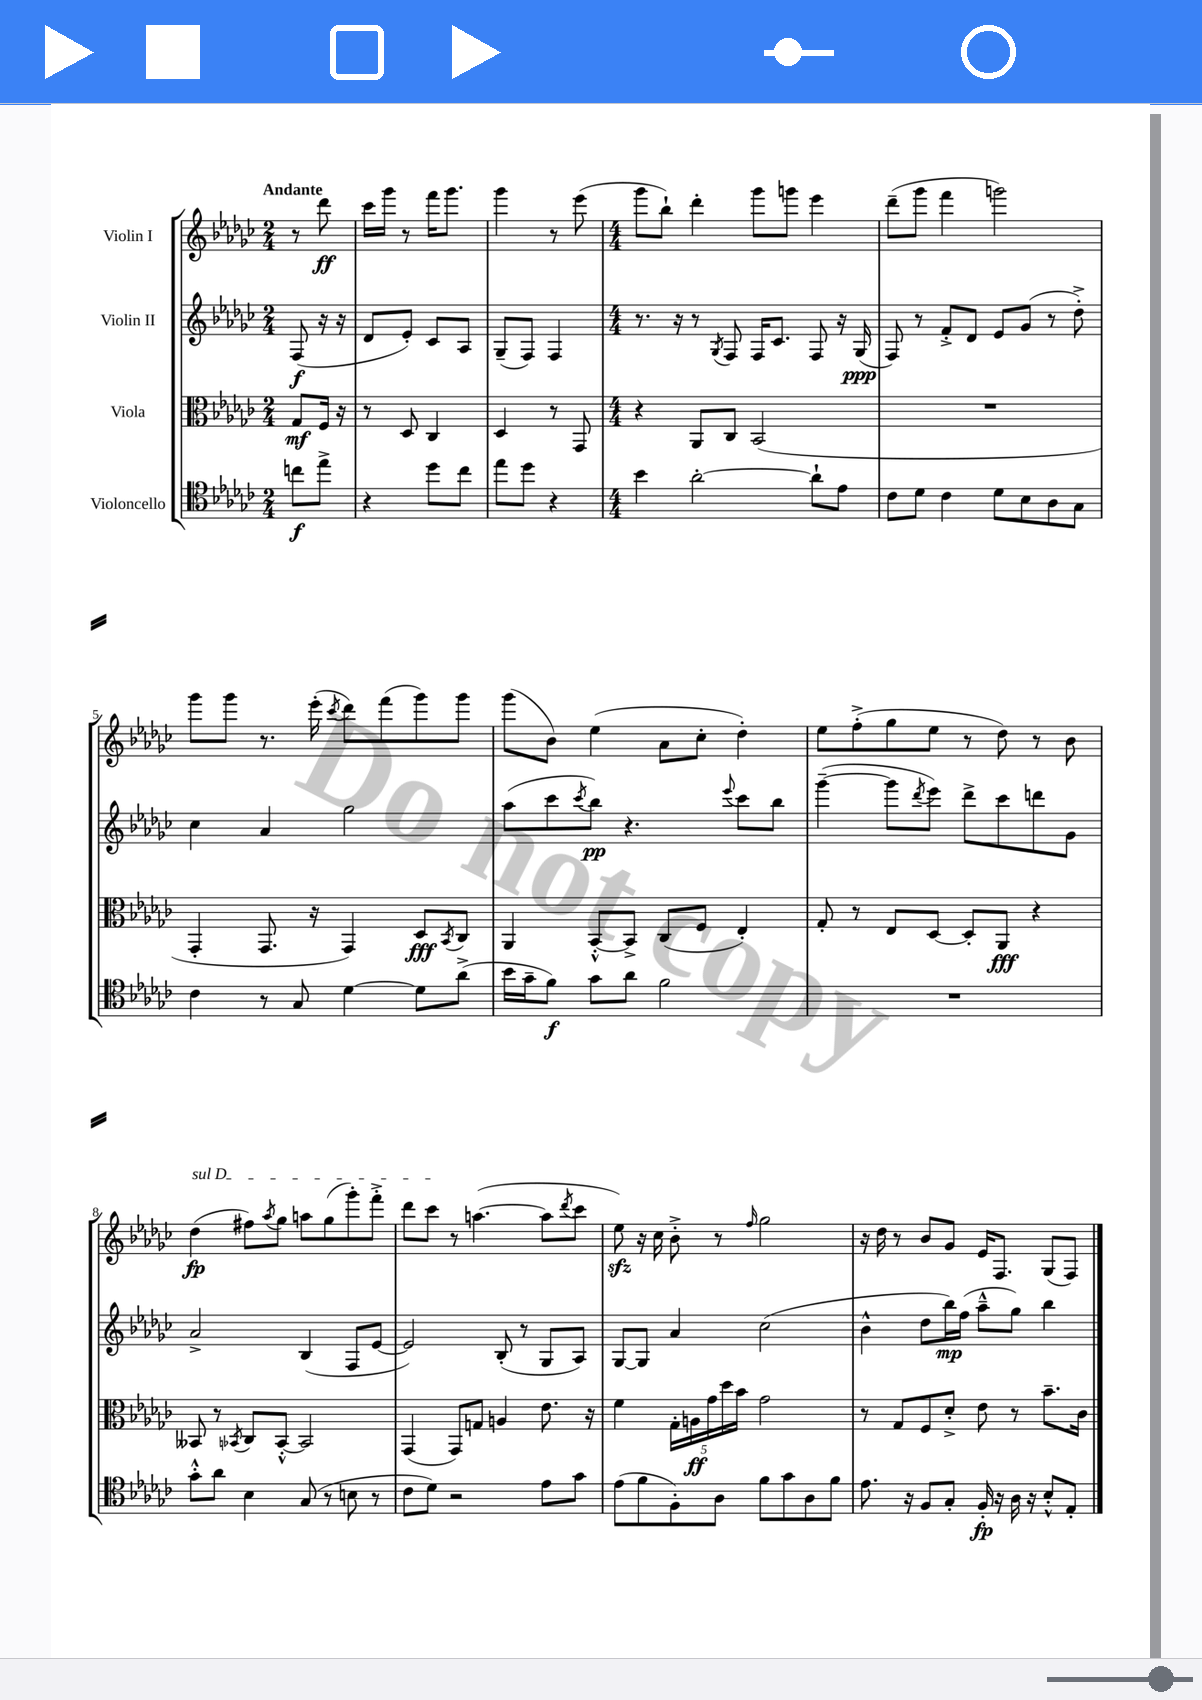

**kern	**kern	**kern	**kern
*staff4	*staff3	*staff2	*staff1
*clefC4	*clefC3	*clefG2	*clefG2
*k[b-e-a-d-g-c-]	*k[b-e-a-d-g-c-]	*k[b-e-a-d-g-c-]	*k[b-e-a-d-g-c-]
*M2/4	*M2/4	*M2/4	*M2/4
8cc	8G-	(8F	8r
8ee-^	16F	16r	8ddd-
.	16r	16r	.
=	=	=	=
4r	8r	8d-	16ccc-
.	.	.	16ggg-
.	8D-	8e-')	8r
8dd-	4C-	8c-	16fff
.	.	.	8.ggg-
8cc-	.	8A-	.
=	=	=	=
8ee-	4D-	(8G-~	4ggg-
8dd-	.	8F)	.
4r	8r	4F	8r
.	8GG-	.	(8eee-
=	=	=	=
*M4/4	*M4/4	*M4/4	*M4/4
4b-	4r	8.r	8ggg-
.	.	.	8bb-`)
.	.	16r	.
[2a-'	8AA-	8r	4ddd-'
.	.	8qG-	.
.	8C-	8F	.
.	(2BB-	16F	8ggg-
.	.	8.c-	.
.	.	.	8ggg
8a-`]	.	8F	4eee-
8e-	.	16r	.
.	.	(16G-	.
=	=	=	=
8c-	1r	8F)	(8ddd-~
8d-	.	8r	8ggg-
4c-	.	8f'^	4fff
.	.	8d-	.
8d-	.	8e-	2ggg)
8B-	.	(8g-	.
8A-	.	8r	.
8G-	.	8dd-'^)	.
=	=	=	=
4c-	4GG-'	4cc-	8ggg-
.	.	.	8ggg-
8r	8.GG-	4a-	8.r
8G-	.	.	.
.	16r	.	(16eee-'
.	.	.	8qccc-
[4d-	4GG-)	2gg-	8ddd-)
.	.	.	(8fff
8d-]	8D-	.	8ggg-)
.	8qBB-	.	.
(8a-^	8C-	.	8ggg-
=	=	=	=
16b-	4AA-	(8aa-	(8ggg-
16g-~	.	.	.
8f)	.	8ccc-	8b-)
.	.	8qccc-	.
8g-	[8BB-'^^	8bb-)	(4ee-
8a-	8BB-^]	4.r	.
2f	(8C-	.	8a-
.	8F	.	8cc-'
.	.	8qqeee-	.
.	4E-')	8ccc-	4dd-')
.	.	8bb-	.
=	=	=	=
1r	8G-'	([4ggg-~	8ee-
.	8r	.	(8ff'^
.	8E-	8ggg-]	8gg-
.	.	8qddd-	.
.	[8D-	8eee-)	8ee-
.	8D-']	8ddd-^	8r
.	8AA-	8ccc-	8dd-)
.	4r	8ddd	8r
.	.	8g-	8b-
=	=	=	=
8g-'^^	8BB--	2a-^	(4dd-
8a-	8r	.	.
.	8qBB-	.	.
4B-	8C-	.	8ff#)
.	.	.	8qaa-
.	[8BB-'^^	.	8gg-
(8G-	2BB-]	(4B-	8aa
8r	.	.	(8gg-
8B	.	8F	8ggg-')
8r	.	[8e-	8fff'^
=	=	=	=
8c-	(4GG-	2e-])	8ddd-
8d-)	.	.	8ccc-
2r	8GG-)	.	8r
.	8G	.	([4.aa
.	4A	(8B-'	.
.	.	8r	.
8e-	8.e-	8G-	8aa]
.	.	.	8qddd-
8g-	.	8A-)	8ccc-
.	16r	.	.
=	=	=	=
(8e-	4f	[8G-	8ee-)
8f	.	8G-]	16r
.	.	.	16cc-
8F')	20G-'	4a-	8b-'^
.	20A	.	.
.	20g-	.	.
8A-	.	.	8r
.	20dd-	.	.
.	20b-	.	.
.	.	.	16qqff
8f	2g-	(2cc-	2gg-
8g-	.	.	.
8A-	.	.	.
8f	.	.	.
=	=	=	=
8.e-	8r	4b-^^	16r
.	.	.	16dd-
.	8G-	.	8r
16r	.	.	.
8F	8F	8dd-	8b-
8G-'	8d-'^	16bb-)	8g-
.	.	(16ff	.
16F'	8e-	8aa-~^^	16e-
16r	.	.	8.F
16A-	8r	8gg-)	.
16r	.	.	.
8B-'^^	8.b-~	4bb-	(8G-
8E-'	.	.	8F)
.	16c-	.	.
==	==	==	==
*-	*-	*-	*-
